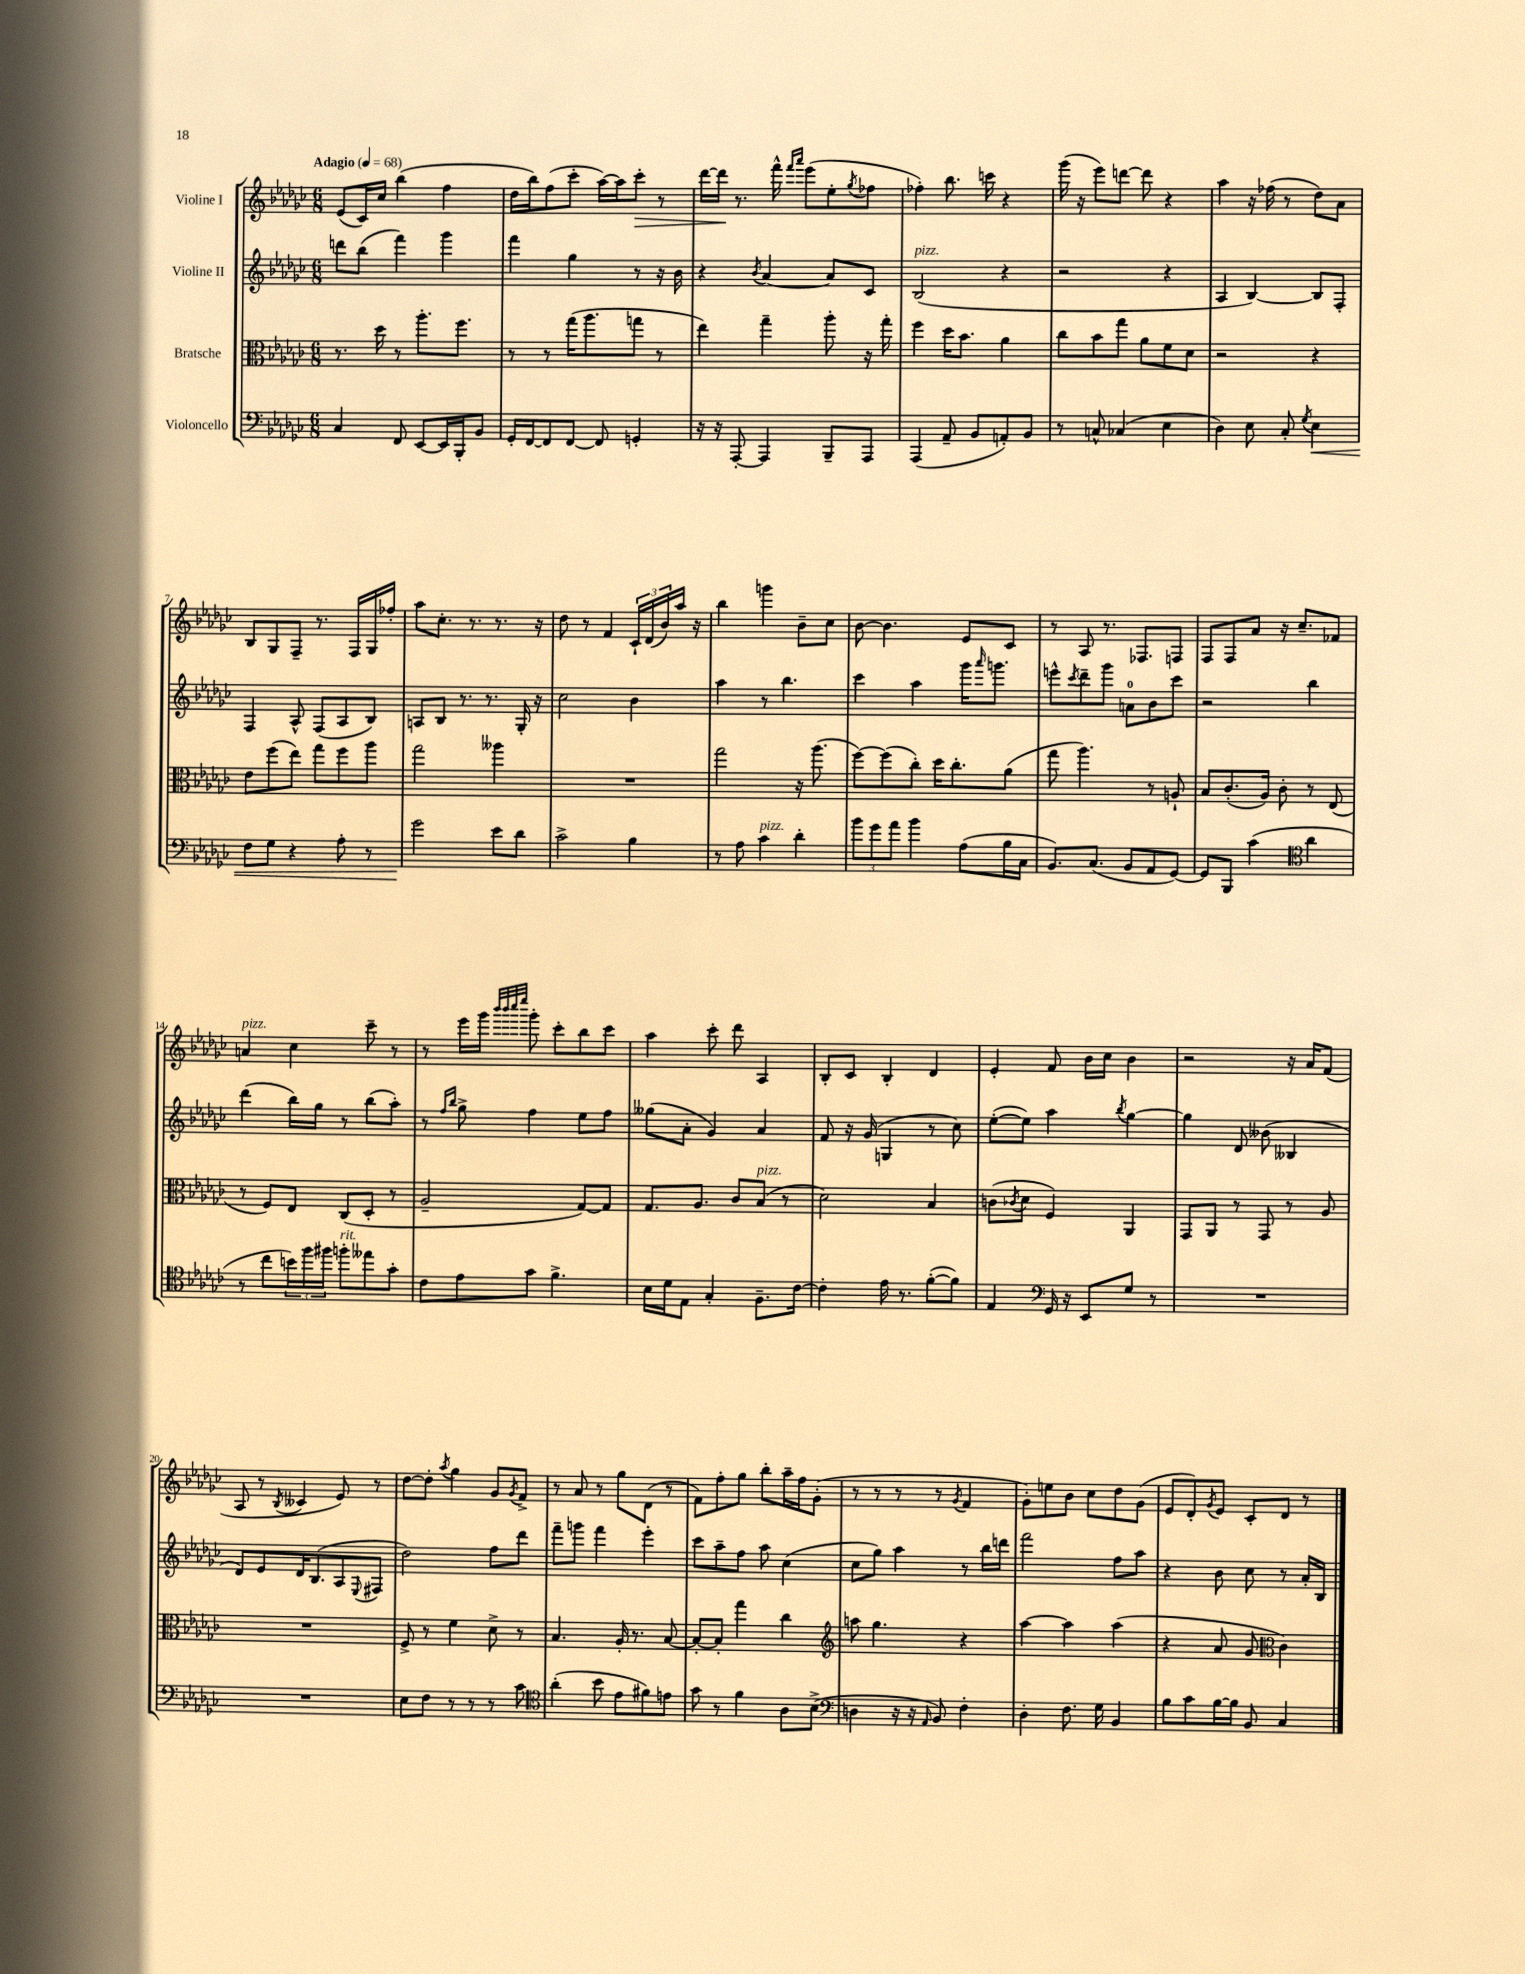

**kern	**kern	**kern	**kern
*staff4	*staff3	*staff2	*staff1
*clefF4	*clefC3	*clefG2	*clefG2
*k[b-e-a-d-g-c-]	*k[b-e-a-d-g-c-]	*k[b-e-a-d-g-c-]	*k[b-e-a-d-g-c-]
*M6/8	*M6/8	*M6/8	*M6/8
*MM68	*MM68	*MM68	*MM68
4C-	8.r	8ddd	(8e-
.	.	(8bb-	16c-)
.	16dd-	.	16cc-
8FF	8r	4fff)	(4bb-
[8EE-	8.aa-'	.	.
16EE-]	.	4ggg-	4ff
16BBB-'	8.ff	.	.
8BB-	.	.	.
=	=	=	=
16GG-'	8r	4fff	16dd-
[16FF	.	.	16bb-)
8FF]	8r	.	(8ff
[8FF	(16gg-	4gg-	8ccc-'
.	8.aa-	.	.
8FF]	.	.	[16aa-)
.	.	.	16aa-]
4GG'	8gg	8r	8ccc-'
.	8r	16r	8r
.	.	16b-	.
=	=	=	=
16r	4ee-)	4r	[16ddd-
16r	.	.	16ddd-]
[8AAA-'	.	.	8.r
.	.	8qb-	.
4AAA-]	4gg-~	[4a-	.
.	.	.	16fff^^
.	.	.	16qqfff
.	.	.	16qqaaa-
.	.	.	(8eee-
8BBB-~	8aa-'	8a-]	8ee-'
.	.	.	8qgg-
8AAA-	16r	8c-	8ff-
.	16gg-'	.	.
=	=	=	=
(4AAA-	4ff	(2B-	4ff-')
8AA-~	16dd-	.	8.bb-
.	8.b-	.	.
8BB-	.	.	.
.	.	.	16ccc
8AA')	4a-	4r	4r
8BB-	.	.	.
=	=	=	=
8r	8cc-	2r	(16ggg-
.	.	.	16r
8C^^	8b-	.	8eee-)
(4C-	8gg-	.	[8ddd
.	8a-	.	8ddd]
4E-	8f	4r	4r
.	8d-	.	.
=	=	=	=
4D-)	2r	4A-	4aa-
8E-	.	[4B-)	16r
.	.	.	(16ff-
8C-'	.	.	8r
8qG-	.	.	.
4E-	4r	8B-]	8dd-)
.	.	8F'	8a-
=	=	=	=
8F	8e-	4F	8B-
8G-	(8ff	.	8G-
4r	8ee-)	8A-^^	8F~
.	8gg-	(8F	8.r
8A-'	8ff	8A-	.
.	.	.	16F
8r	8aa-	8B-)	16G-
.	.	.	16ff-'
=	=	=	=
2g-	2gg-	8A	8aa-
.	.	8B-	8.cc-'
.	.	8.r	.
.	.	.	8.r
.	.	8.r	.
8e-	4aa--	.	8.r
8d-	.	16G-'	.
.	.	16r	16r
=	=	=	=
2c-^	2.r	2cc-	8dd-
.	.	.	8r
.	.	.	4f
4B-	.	4b-	24c-`
.	.	.	(24d-
.	.	.	24b-)
.	.	.	16aa-
.	.	.	16r
=	=	=	=
8r	2gg-	4aa-	4bb-
8A-	.	.	.
4c-	.	8r	4ggg
.	.	4.bb-	.
4d-'	16r	.	8b-~
.	(8.aa-	.	.
.	.	.	8cc-
=	=	=	=
12b-	[8ff)	4ccc-	[8b-
12g-	.	.	.
.	(8ff]	.	4.b-]
12a-	.	.	.
4b-	8cc-')	4aa-	.
.	16dd-	.	.
.	8.cc-'	.	.
(8A-	.	16ggg-	8e-
.	.	16qqaaa-	.
.	.	8.ggg	.
16B-	(8a-	.	8c-
16C-	.	.	.
=	=	=	=
8.BB-)	8gg-	8eee^^	8r
.	.	8qccc-	.
.	4.aa-)	8ddd-~	8A-
(8.C-	.	.	.
.	.	8ggg-	8.r
8BB-	.	8a	.
.	.	.	8.F-
8AA-	8r	8b-	.
[8GG-)	8A`	8ccc-	8F
=	=	=	=
8GG-]	8B-	2r	8F
8BBB-	(8.c-'	.	8F
(4c-	.	.	8a-
.	16A-)	.	.
.	8c-'	.	16r
.	.	.	8.cc-~
*clefC4	*	*	*
4a-	8r	4bb-	.
.	(8E-	.	8f-
=	=	=	=
8r	8r	(4ddd-	4a
8cc-	8F)	.	.
24b)	8E-	16bb-)	4cc-
24ff	.	.	.
.	.	16gg-	.
24ff#	.	.	.
8ff'	(8C-	8r	.
8ee--	8D-'	(8bb-	8ccc-~
8g-'	8r	8aa-')	8r
=	=	=	=
8c-	2A-~	8r	8r
.	.	16qqff	.
.	.	16qqbb-	.
8e-	.	8gg-^	16eee-
.	.	.	16ggg-
.	.	.	32qqbbb-
.	.	.	32qqbbb-
.	.	.	32qqcccc-
.	.	.	32qqeeee-
8g-	.	4ff	8ggg-'
4.f^	.	.	8ccc-'
.	[8G-)	8ee-	8bb-
.	8G-]	8ff	8ccc-
=	=	=	=
16B-	8.G-	(8gg--	4aa-
16d-	.	.	.
8E-	.	8a-'	.
.	8.A-	.	.
4G-'	.	4g-)	8ccc-'
.	8c-	.	8ddd-
8.F~	(8B-	4a-	4A-
.	8r	.	.
[16c-	.	.	.
=	=	=	=
4c-']	2d-)	8f	8B-'
.	.	16r	8c-
.	.	(16g-	.
16e-	.	4G	4B-'
8.r	.	.	.
([8f'	4B-	8r	4d-
8f])	.	8cc-)	.
=	=	=	=
4E-	(8c	([8ee-'	4e-'
.	8qc-	.	.
.	8d-	8ee-])	.
*clefF4	*	*	*
16GG-	4F)	4aa-	8f
16r	.	.	.
8EE-	.	.	16b-
.	.	.	16cc-
.	.	8qbb-	.
8G-	4AA-	[4gg-	4b-
8r	.	.	.
=	=	=	=
2.r	8GG-	4gg-]	2r
.	8AA-	.	.
.	8r	8d-	.
.	8GG-	(8b--	.
.	8r	4B--	16r
.	.	.	16a-
.	8A-	.	(8f
=	=	=	=
2.r	2.r	8d-)	8A-
.	.	8e-	8r
.	.	.	8qB-
.	.	16d-	4c--
.	.	(8.B-	.
.	.	8A-	8e-)
.	.	8qqE-	.
.	.	8F#	8r
=	=	=	=
8E-	8F^	2dd-)	[8dd-
8F	8r	.	8dd-']
.	.	.	8qaa-
8r	4f	.	4gg-
8r	.	.	.
8r	8d-^	8ff	8g-
.	.	.	8qg-
8c-	8r	8ddd-	8f^
=	=	=	=
*clefC4	*	*	*
(4a-'	4.B-	8fff~	8r
.	.	8ggg	8a-
8b-	.	4fff	8r
8e-	16A-'	.	8gg-
.	8.r	.	.
8f#)	.	4eee-'	(8d-
8e	[8B-	.	8r
=	=	=	=
8g-	8B-'_	8ccc-	8f)
8r	8B-']	8aa-~	8ff'
4f	4gg-	8ff	8gg-
.	.	8aa-	8bb-'
8A-	4cc-	(4cc-	16aa-~
.	.	.	16ff
(8B-^	.	.	(8g-'
=	=	=	=
*clefF4	*clefG2	*	*
4D	8aa	8cc-	8r
.	4.gg-	8gg-)	8r
16r	.	4aa-	8r
16r	.	.	.
16qqAA-	.	.	.
8BB-)	.	.	8r
.	.	.	8qg-
4F'	4r	8r	4f
.	.	16bb-	.
.	.	16ddd	.
=	=	=	=
4D-'	[4aa-	2fff	8g-')
.	.	.	8ee
8.F	4aa-]	.	8b-
.	.	.	8cc-
16G-	.	.	.
4BB-	(4aa-	8ff	8dd-
.	.	8aa-	(8g-
=	=	=	=
8B-	4r	4r	8e-
8c-	.	.	8d-')
.	.	.	8qg-
[16B-	8a-	8b-	8e-
16B-]	.	.	.
8BB-	8g-	8cc-	8c-'
*	*clefC3	*	*
4C-	4c-)	8r	8d-
.	.	16a-'	8r
.	.	16B-	.
==	==	==	==
*-	*-	*-	*-
